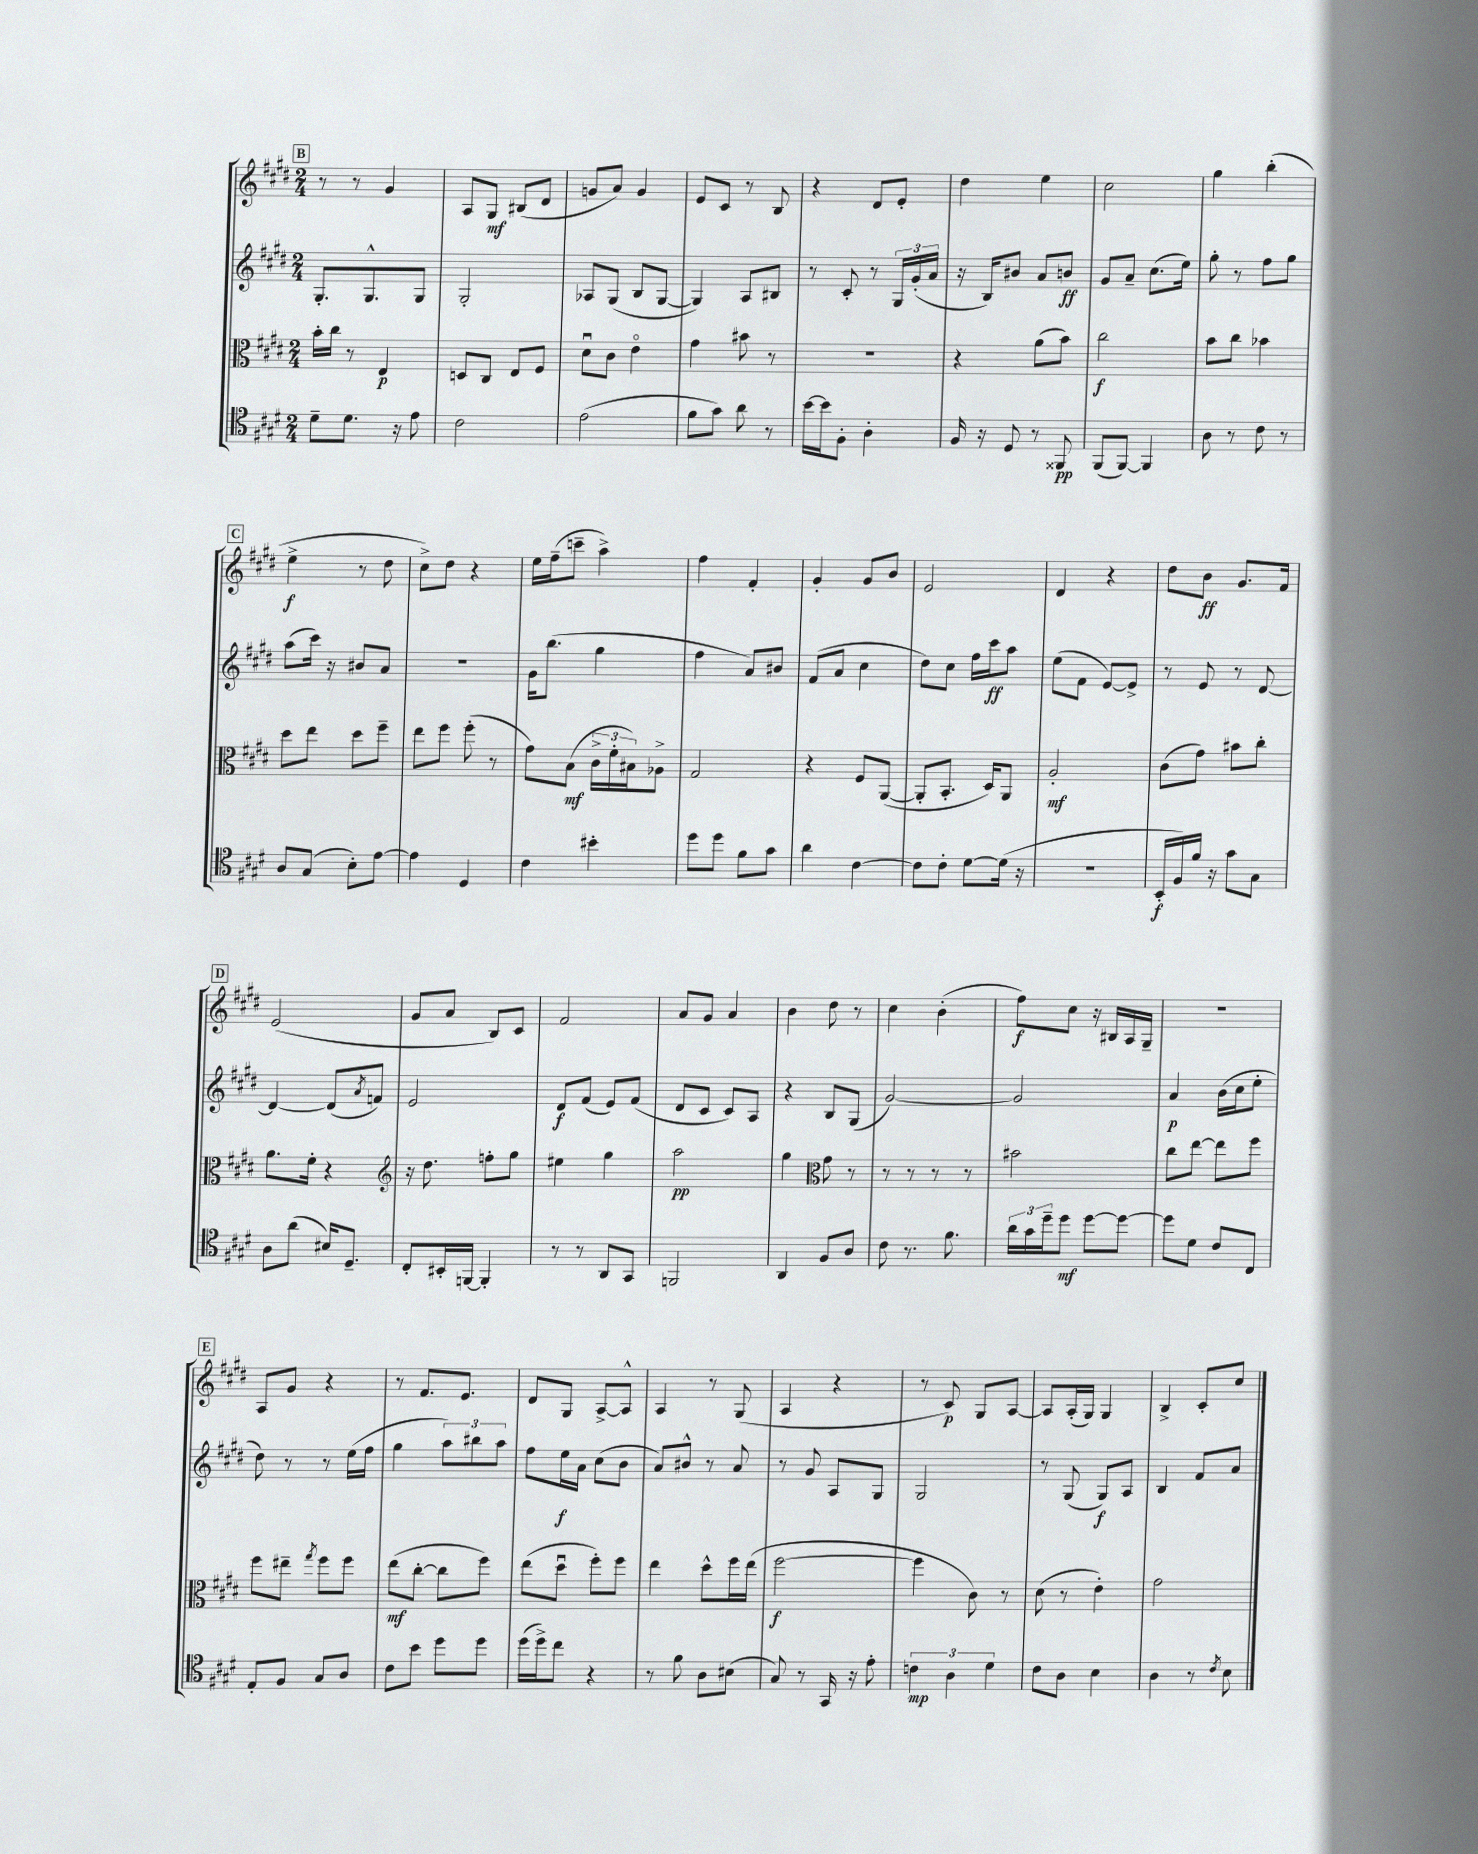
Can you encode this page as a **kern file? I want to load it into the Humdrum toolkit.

**kern	**kern	**kern	**kern
*staff4	*staff3	*staff2	*staff1
*clefC4	*clefC3	*clefG2	*clefG2
*k[f#c#g#d#]	*k[f#c#g#d#]	*k[f#c#g#d#]	*k[f#c#g#d#]
*M2/4	*M2/4	*M2/4	*M2/4
8d#~	16b'	8.G#'	8r
.	16cc#	.	.
8.d#	8r	.	8r
.	.	8.G#^^	.
.	4E	.	4g#
16r	.	.	.
8e	.	8G#	.
=	=	=	=
2c#	8D	2G#'	8A
.	8C#	.	8G#
.	8E	.	(8B#
.	8F#	.	8d#
=	=	=	=
(2e	8d#u	8A-	8g
.	8c#	(8G#	8a)
.	4eo	8B	4g
.	.	[8G#	.
=	=	=	=
8f#	4g#	4G#])	8e
8g#)	.	.	8c#
8a	8b#	8A	8r
8r	8r	8B#	8B
=	=	=	=
[16b	2r	8r	4r
16b]	.	.	.
8F#'	.	8c#'	.
4A'	.	8r	8d#
.	.	24G#	8e'
.	.	(24g#'	.
.	.	24a	.
=	=	=	=
16F#	4r	16r	4dd#
16r	.	16B)	.
8D#	.	8b#	.
8r	(8a	8a	4ee
8FF##	8b)	8b	.
=	=	=	=
(8FF#	2cc#	8g#	2cc#
[8FF#)	.	8a~	.
4FF#]	.	(8.cc#	.
.	.	16ee)	.
=	=	=	=
8A	8b	8gg#'	4gg#
8r	8cc#	8r	.
8c#	4b-	8ff#	(4bb'
8r	.	8gg#	.
=	=	=	=
8A	8dd#	(8aa	4ee^
(8G#	8ee	16ccc#)	.
.	.	16r	.
8B')	8dd#	8b#	8r
[8e	8ff#~	8a	8dd#
=	=	=	=
4e]	8ee	2r	8cc#^)
.	8ff#	.	8dd#
4D#	(8ff#'	.	4r
.	8r	.	.
=	=	=	=
4c#	8g#)	16g#	16ee
.	.	(8.bb	(16ff#~
.	(8B	.	8ccc~
4b#'	24c#^	4gg#	4aa^)
.	24f#'	.	.
.	24B#)	.	.
.	8A-^	.	.
=	=	=	=
8dd#	2G#	4ff#	4ff#
8dd#	.	.	.
8f#	.	8a)	4f#'
8g#	.	8b#	.
=	=	=	=
4a	4r	(8f#	4g#'
.	.	8a	.
[4c#	8F#	4cc#	8g#
.	([8AA	.	8b
=	=	=	=
8c#]	8AA']	8dd#)	2e
8c#'	8.BB'	8cc#	.
[8d#	.	16ff#	.
.	16D#)	16ccc#	.
(16d#]	8AA	8aa	.
16r	.	.	.
=	=	=	=
2r	2A'	(8ee	4d#
.	.	8f#	.
.	.	[8e)	4r
.	.	8e^]	.
=	=	=	=
16BB'	(8c#	8r	8dd#
16F#)	.	.	.
16f#	8g#)	8e	8b
16r	.	.	.
8g#	8b#	8r	8.g#
8G#	8cc#'	[8d#	.
.	.	.	16f#
=	=	=	=
8A	8.a	4d#_	(2e
(8a	.	.	.
.	16f#'	.	.
16B#)	4r	(8d#]	.
8.D#~	.	.	.
.	.	8qa	.
.	.	8f)	.
=	=	=	=
*	*clefG2	*	*
8C#'	16r	2e	8g#
.	8.dd#	.	.
16BB#'	.	.	8a
[16FF	.	.	.
4FF']	8ff'	.	8B)
.	8gg#	.	8c#
=	=	=	=
8r	4ee#	8d#	2f#
8r	.	(8f#	.
8AA	4gg#	8e)	.
8GG#	.	(8f#	.
=	=	=	=
2FF	2aa	8d#	8a
.	.	8c#	8g#
.	.	8c#)	4a
.	.	8A	.
=	=	=	=
4AA	4gg#	4r	4b
*	*clefC3	*	*
8F#	8g#	8B	8dd#
8A	8r	(8G#	8r
=	=	=	=
8c#	8r	[2g#)	4cc#
8.r	8r	.	.
.	8r	.	(4b'
8.f#	.	.	.
.	8r	.	.
=	=	=	=
24a	2b#	2g#]	8ff#)
24g#	.	.	.
24dd#~	.	.	.
8dd#	.	.	8cc#
[8dd#	.	.	16r
.	.	.	16B#
8dd#_	.	.	16A
.	.	.	16G#~
=	=	=	=
8dd#]	8cc#	4a	2r
8d#	[8ee	.	.
8c#	8ee]	(16b	.
.	.	16cc#	.
8C#	8ff#	8ee'	.
=	=	=	=
8E'	8ff#	8dd#)	8A
8F#	8ee#~	8r	8g#
.	8qgg#	.	.
8G#	8ff#	8r	4r
8A	8ff#	(16ee	.
.	.	16ff#	.
=	=	=	=
8c#	(8ee	4gg#	8r
8b	[8cc#'	.	8.f#
8dd#	8cc#]	12aa)	.
.	.	.	8.e
.	.	12bb#	.
8dd#	8ff#)	.	.
.	.	12aa	.
=	=	=	=
(16dd#	(8ee	8ff#	8d#
16dd#^)	.	.	.
8cc#	8dd#u	16ee	8G#
.	.	16a	.
4r	8ff#')	(8cc#	[8A^
.	8ff#	8b	8A^^]
=	=	=	=
8r	4ee	8a)	4A
8f#	.	8b#^^	.
8A	8dd#^^	8r	8r
(8B#	16ff#	8a	(8G#
.	(16ee	.	.
=	=	=	=
8G#)	[2ff#	8r	4A
8r	.	8g#	.
16GG#	.	8A	4r
16r	.	.	.
8e'	.	8G#	.
=	=	=	=
6c	4ff#]	2G#	8r
.	.	.	8c#)
6A	.	.	.
.	8c#)	.	8G#
6d#	.	.	.
.	8r	.	[8A
=	=	=	=
8c#	(8d#	8r	8A]
8A	8r	(8G#	(16A'
.	.	.	16G#)
4B	4e')	8G#)	4G#
.	.	8A	.
=	=	=	=
4A	2g#	4B	4B^
8r	.	8f#	8c#'
8qc#	.	.	.
8B	.	8a	8cc#
==	==	==	==
*-	*-	*-	*-
